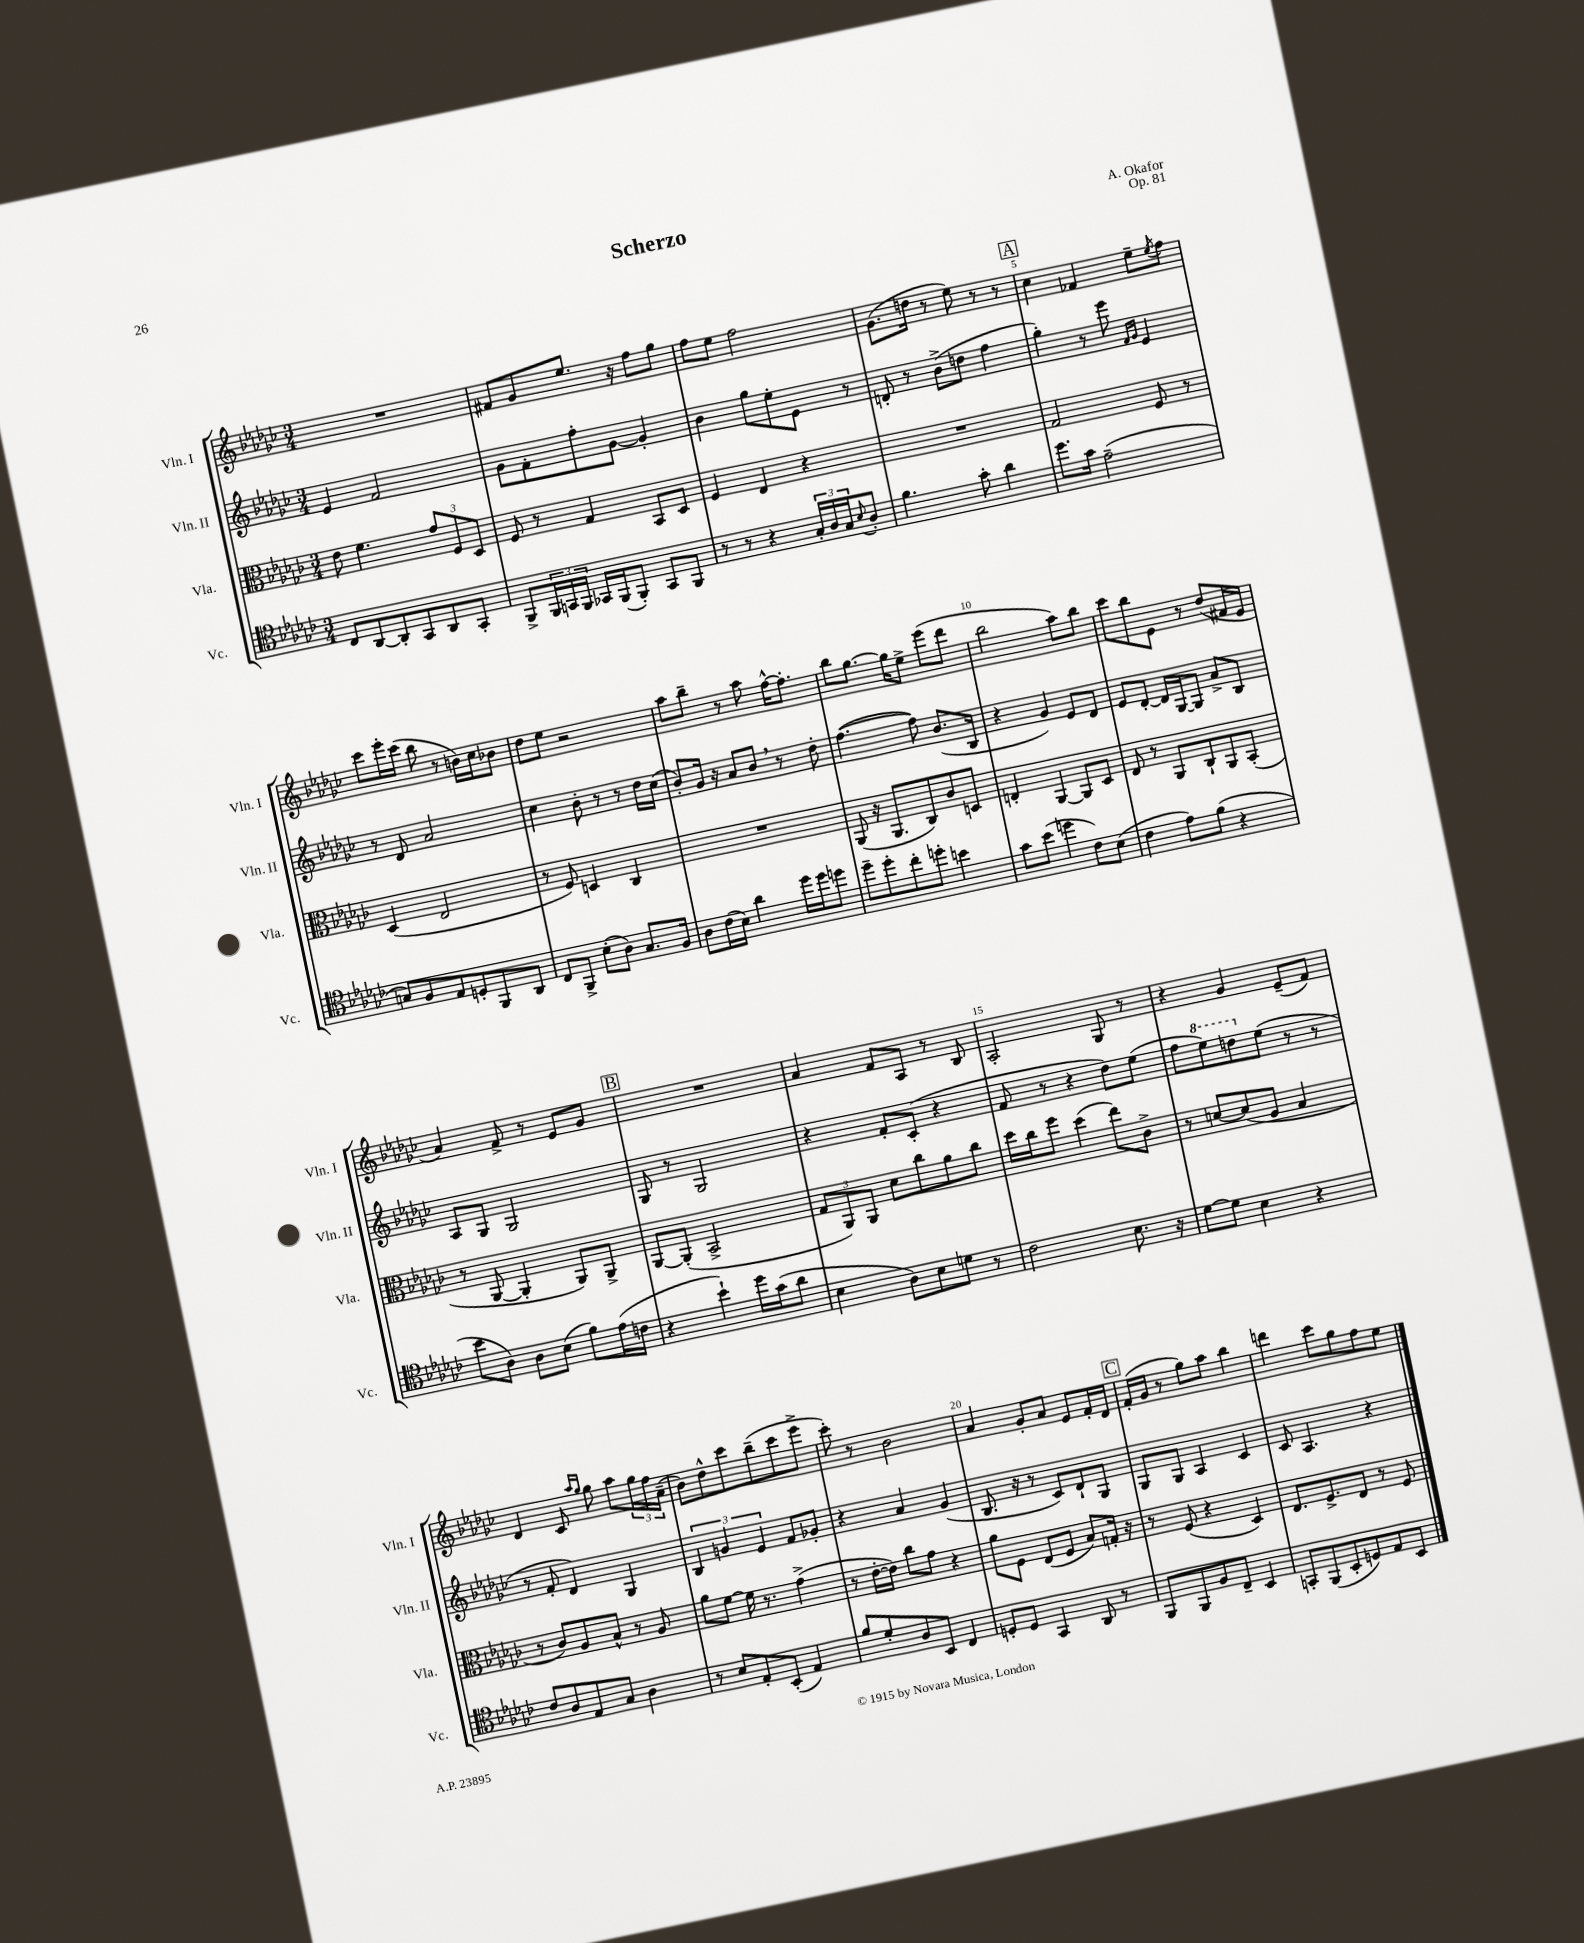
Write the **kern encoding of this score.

**kern	**kern	**kern	**kern
*part4	*part3	*part2	*part1
*staff4	*staff3	*staff2	*staff1
*I"Vc.	*I"Vla.	*I"Vln. II	*I"Vln. I
*I'Vc.	*I'Vla.	*I'Vln. II	*I'Vln. I
*clefC4	*clefC3	*clefG2	*clefG2
*k[b-e-a-d-g-c-]	*k[b-e-a-d-g-c-]	*k[b-e-a-d-g-c-]	*k[b-e-a-d-g-c-]
*M3/4	*M3/4	*M3/4	*M3/4
=1	=1	=1	=1
8C-/L	8e-\	4e-/	2.r
[8AA-/	4.f\	.	.
8AA-'/]	.	2f/	.
8GG-/	.	.	.
8AA-/	12g-/L	.	.
.	12F/	.	.
8GG-'/J	.	.	.
.	12D-/J	.	.
=2	=2	=2	=2
8FF^/L	8F/	8g-\L	8f#X/L
24FF/L	8r	8f'\	8g-/
24GGn/	.	.	.
24FF/JJ	.	.	.
16GG-X/LL	4G-/	8ff'\	8.ee-/J
(16FF/J	.	.	.
8FF'/J)	.	[8g-\J	.
.	.	.	16r
8GG-/L	8BB-/L	4g-'/]	8ff\L
8FF/J	8D-/J	.	8gg-\J
=3	=3	=3	=3
8r	4F/	4b-\	8ff\L
8r	.	.	8ee-\J
4r	4E-/	8gg-\L	2ff\
.	.	8ee-'\	.
24G-'/LL	4r	8e-\J	.
24A-/	.	.	.
24G-/J	.	.	.
8qqB-/	.	.	.
8A-'/J	.	8r	.
=4	=4	=4	=4
4.f\	2.r	8dn'/	(8.g-\L
.	.	8r	.
.	.	.	16ddn\Jk
.	.	(8b-^\L	8r
8g-'\	.	8ddn\J	8ee-\)
4a-\	.	4ff\	8r
.	.	.	8r
!!LO:REH:place=s1:t=A
=5	=5	=5	=5
8.dd-\L	2G-/	4gg-'\)	4cc-\
16g-\Jk	.	.	.
(2e-~\	.	8r	4f-X/
.	.	8eee-\	.
.	.	16qqf/LL	.
.	.	16qqg-/JJ	.
.	8F/	4e-/	8ee-~\L
.	.	.	8qee-/
.	8r	.	8ff\J
!!LO:LB:g=z
=6	=6	=6	=6
8Gn/L)	(4D-/	8r	8ccc-\L
8F/	.	8d-/	16eee-'\L
.	.	.	(16ccc-\JJ
8E-/	2E-/	2a-/	8bb-\
8Dn'/	.	.	8r
8FF/	.	.	16bn\LL)
.	.	.	16cc-\J
8AA-/J	.	.	8b-X\J
=7	=7	=7	=7
8C-/L	8r	4cc-\	8dd-\L
8FF^/J	8F/)	.	8ee-\J
(8B-'\L	4Dn/	8b-'\	2r
8A-\J)	.	8r	.
8.G-/L	4C-/	8r	.
.	.	16dd-\LL	.
16F/Jk	.	(16cc-\JJ	.
=8	=8	=8	=8
8A-\L	2.r	8b-'/L)	8aa-\L
(16c-\L	.	16g-/Jk	8bb-~\J
16B-\JJ)	.	16r	.
4a-\	.	8a-/L	8r
.	.	8b-,/J	8aa-\
16dd-\LL	.	8r	[16ff^^\KL
16dd-\J	.	.	8.ff'\J]
8ddn\J	.	8dd-'\	.
=9	=9	=9	=9
8dd-~\L	(8AA-/	([4.ff\	8bb-\L
8dd-'\	16r	.	[8.gg-\J
.	8.AA-/L	.	.
8cc-'\	.	.	.
.	.	.	16gg-\KL]
8ddn'\J	8C-/)	8ff\])	8ee-^\J
4bn\	8c-/	(8.b-/L	(8eee-\L
.	8Dn/J	.	8ddd-\J
.	.	16B-/Jk	.
=10	=10	=10	=10
8g-\L	4En'/	4r	2bb-\
(8b-\J	.	.	.
4ddn\	[4AA-/	4g-/)	.
8c-\L)	8AA-/L]	8e-/L	8aa-\L)
(8B-\J	8D-/J	8d-/J	8bb-\J
=11	=11	=11	=11
4c-\	8E-/	8e-/L	8ccc-\L
.	8r	[8d-'/J	8bb-\
8e-\L)	8AA-/L	16d-/LL]	8e-\J
.	.	[16G-/J	.
(8f\J	8C-`/	8G-/J]	8r
4r	8AA-/	8a-^/L	(8dd-/L
.	(8BB-'/J	8B-/J	16f#X/L
.	.	.	16e-/JJ
!!LO:LB:g=z
=12	=12	=12	=12
8b-\L	8r	8A-/L	4a-/)
8A-\J)	[8AA-/	8G-/J	.
8A-\L	4AA-'/]	2G-/	8f^/
(8B-\J	.	.	8r
8f\L)	8AA-/L)	.	8e-/L
(16e-\L	8AA-^/J	.	8g-/J
16cn\JJ	.	.	.
!!LO:REH:place=s1:t=B
=13	=13	=13	=13
4r	[8AA-/L	8G-/	2.r
.	(8AA-'/J]	8r	.
4b-`\)	2BB-^/	2G-/	.
16dd-\LL	.	.	.
(16g-\J	.	.	.
8a-\J	.	.	.
=14	=14	=14	=14
4B-\	12G-/L	4r	4a-/
.	12AA-/)	.	.
.	12AA-/J	.	.
8A-\L)	8d-\L	8f'/L	8f/L
8B-\	8cc-\	(8c-'/J	8A-/J
8dn\J	8a-\	4r	8r
8r	8cc-\J	.	8B-/
=15	=15	=15	=15
2c-\	16dd-\LL	8f/	2A-'/
.	16cc-\J	.	.
.	8ff\J	8r	.
.	(4dd-\	4r	.
8.B-\	8ee-\L)	8dd-\L)	8G-/
.	8c-^\J	(8ee-\J	8r
16r	.	.	.
=16	=16	=16	=16
[8d-\L	8r	8ff\L	4r
*	*	*8va	*
8d-\J]	[8dn/L	8eee-\)	.
4B-\	(8d/]	8dddn\	4g-/
*	*	*X8va	*
.	8A-/J	(8ee-\J	.
4r	4B-/	8r	(8e-~/L
.	.	8r	8f/J)
!!LO:LB:g=z
=17	=17	=17	=17
8c-/L	8r	8r	4d-/
8A-/	8c-/L)	8f'/	.
8E-/	8A-/	4d-/)	8c-/
.	.	.	16qqaa-/LL
.	.	.	16qqgg-/JJ
8G-/J	8B-^^/J	.	8gg-\
4A-\	8r	4G-/	8aa-\L
.	8A-/	.	24gg-\L
.	.	.	24ff\
.	.	.	(24a-~\JJ
=18	=18	=18	=18
8r	8a-\L	6B-/	8b-\L)
8B-/L	[8f\J	.	8dd-^^\
.	.	6gn/	.
8E-'/	16f\]	.	8ccc-\
.	8.r	.	.
.	.	6e-/	.
(8BB-'/J	.	.	(8bb-~\
4E-/)	(4g-^\	8f/L	8ccc-\
.	.	8g-X'/J	8eee-^\J
=19	=19	=19	=19
8f/L	8r	4r	8ccc-'\)
8d-'/	[16e-'\LL	.	8r
.	16e-\JJ])	.	.
8A-/	8cc-\L	4a-/	2b-\
8BB-/J	8g-\J	.	.
4C-/	4r	(4g-/	.
=20	=20	=20	=20
8Dn'/L	8a-\L	8.B-/	4a-/
8D/J	8F\J	.	.
.	.	16r	.
4GG-/	(8E-/L	8r	8g-'/L
.	8F/J	8c-/L)	8a-/J
8AA-/	8B-/L)	8d-`/	8e-/L
8r	16Gn'/Jk	8G-/J	16f'/L
.	16r	.	16d-/JJ
!!LO:REH:place=s1:t=C
=21	=21	=21	=21
8FF/L	8r	8G-/L	(16f'/LL
.	.	.	16g-/JJ
8FF/	(8F/	8G-/J	8r
8F/	4r	4A-/	8gg-\L)
8C-~/J	.	.	8aa-\J
4BB-/	4D-/)	4c-/	4bb-\
=22	=22	=22	=22
8GGn'/L	8.E-/L	8c-/	4dddn\
(8FF/	.	4.A-/	.
.	8.F^/	.	.
8BB-'/	.	.	8ccc-\L
8Dn/)	8E-/J	.	8gg-\
8E-/	8r	4r	8ff\
8BB-/J	8F/	.	8ee-\J
==	==	==	==
*-	*-	*-	*-
